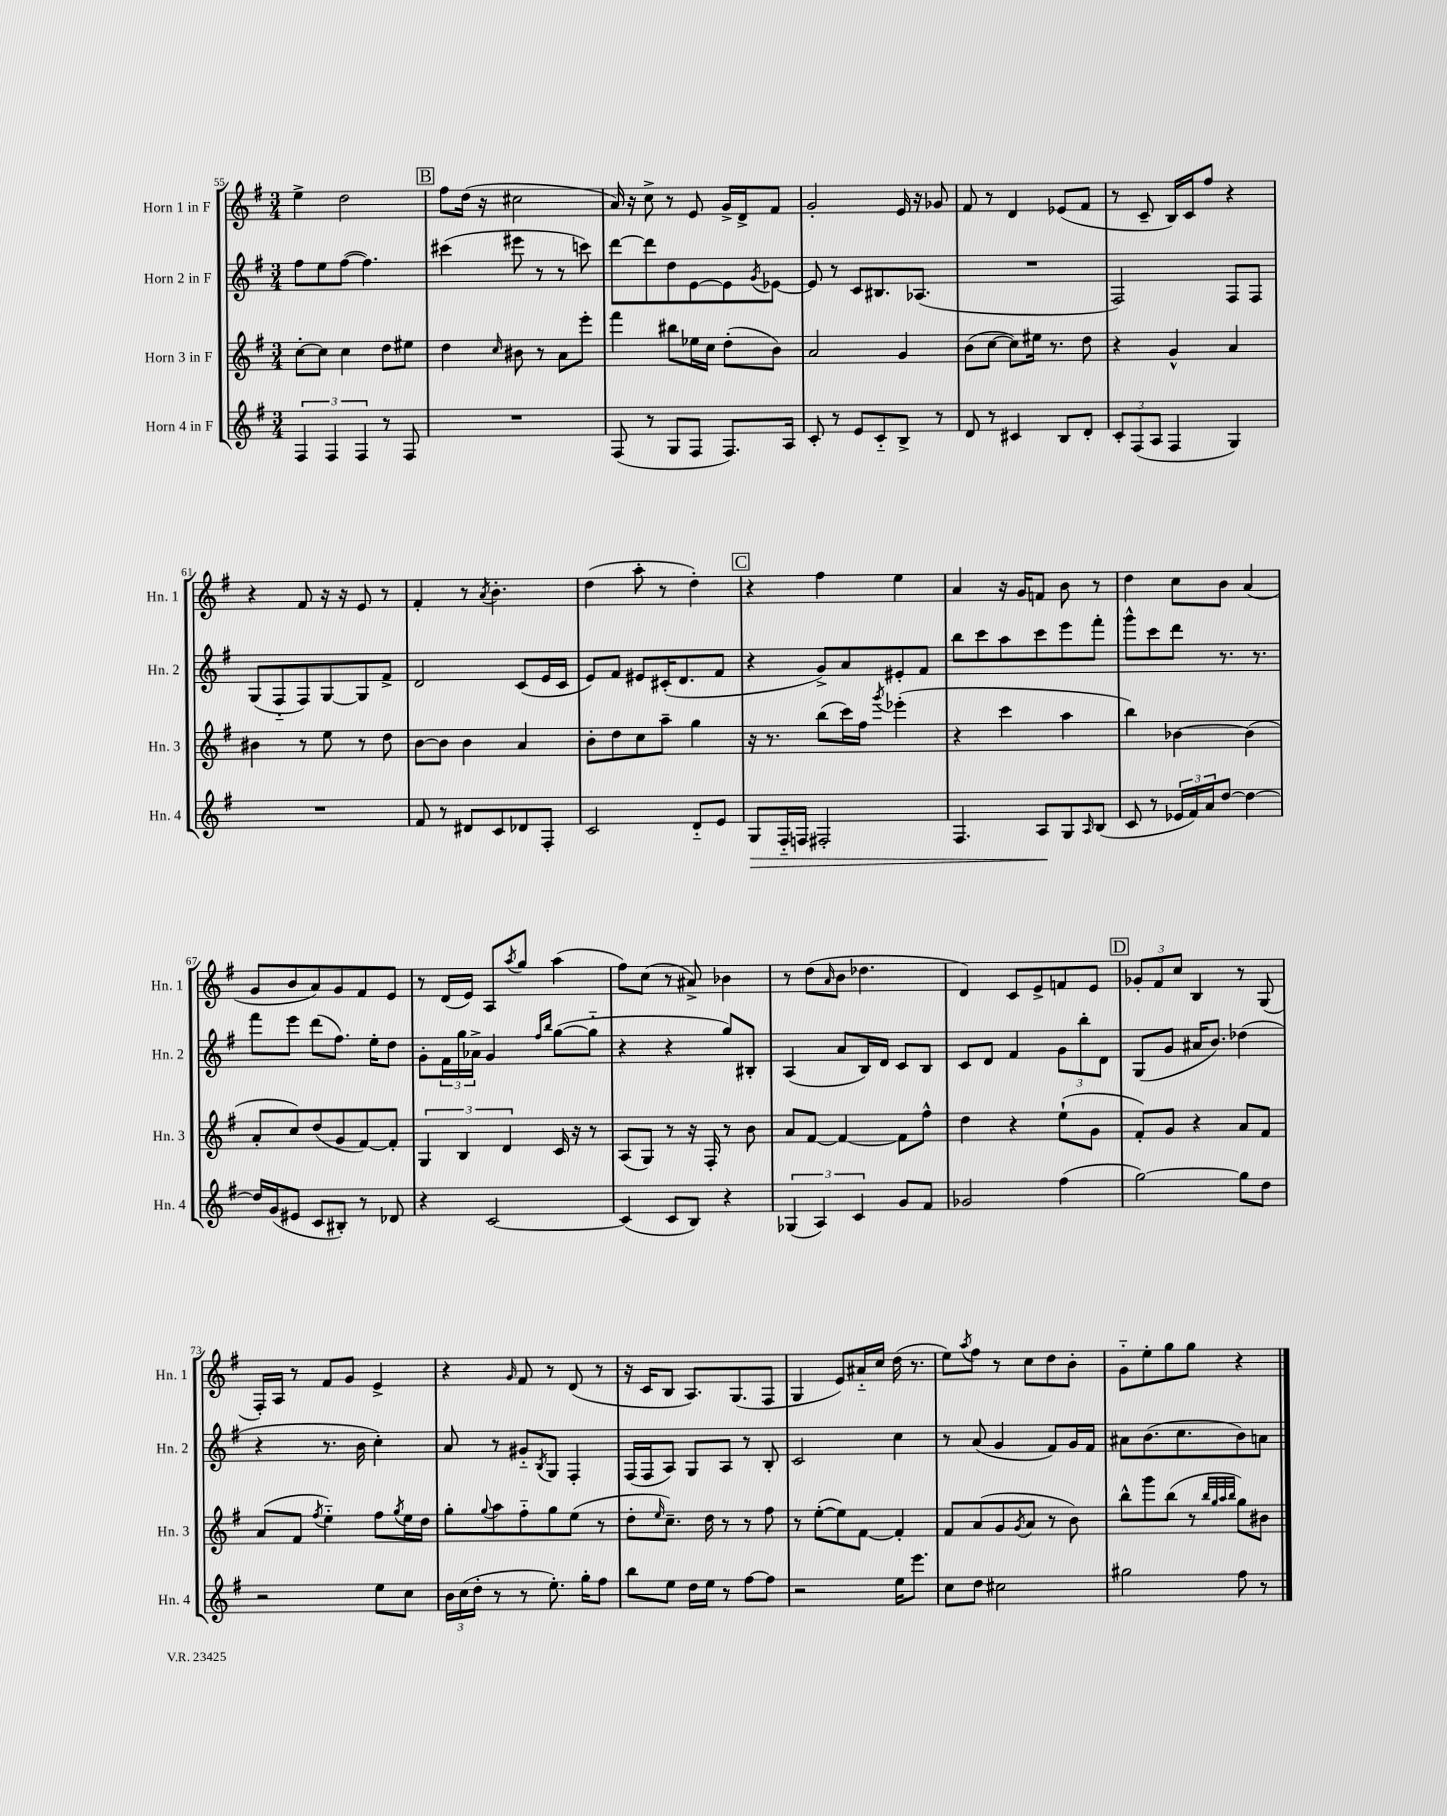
<<
\new StaffGroup <<
\new Staff = "s0" \with { instrumentName = "Horn 1 in F" shortInstrumentName = "Hn. 1" } {
    \clef treble \key g \major \numericTimeSignature \time 3/4
    e''4-> d''2 |
    \mark \markup { \box "B" } fis''8 d''16( r16 cis''2 |
    a'16) r16 c''8-> r8 e'8 g'16-> d'16-> fis'8 |
    g'2-. e'16 r16 ges'8 |
    fis'8 r8 d'4 ees'8( fis'8 |
    r8 c'8-- b16) c'16 fis''8 r4 |
    r4 fis'8 r16 r16 e'8 r8 |
    fis'4-. r8 \acciaccatura { a'8 } b'4.-. |
    d''4( a''8-. r8 d''4-.) |
    \mark \markup { \box "C" } r4 fis''4 e''4 |
    a'4 r16 g'16 f'8 b'8 r8 |
    d''4 c''8 b'8 a'4( |
    g'8 b'8 a'8) g'8 fis'8 e'8 |
    r8 d'16( e'16) a8 \acciaccatura { a''8 } g''8 a''4( |
    fis''8) c''8( r8 ais'8->) bes'4 |
    r8 d''8( \grace { a'16 } b'8 des''4. |
    d'4) c'8 e'8-> f'8 e'8 |
    \mark \markup { \box "D" } \tuplet 3/2 { ges'8-. fis'8 c''8 } b4 r8 g8( |
    fis16-.) a16 r8 fis'8 g'8 e'4-> |
    r4 \grace { g'16 } fis'8 r8 d'8( r8 |
    r16 c'16 b8 a8.) g8.( fis8 |
    g4 e'8) ais'16-_ c''16 d''16( r8. |
    e''8) \acciaccatura { a''8 } fis''8 r8 c''8 d''8 b'8-. |
    g'8-_ e''8-. g''8 g''8 r4 \bar "|." |
}
\new Staff = "s1" \with { instrumentName = "Horn 2 in F" shortInstrumentName = "Hn. 2" } {
    \clef treble \key g \major \numericTimeSignature \time 3/4
    fis''8 e''8 fis''8~( fis''4.) |
    \mark \markup { \box "B" } cis'''4( eis'''8 r8 r8 c'''8) |
    d'''8~ d'''8 d''8 e'8~ e'8 \acciaccatura { g'8 } ees'8~ |
    ees'8 r8 c'8 bis8. aes8.( |
    R2. |
    fis2) fis8 fis8 |
    g8( fis8-_ fis8) g8~ g8 fis'8-> |
    d'2 c'8( e'16 c'16 |
    e'8) fis'8 eis'8 cis'16-.( d'8. fis'8 |
    \mark \markup { \box "C" } r4 g'8->) a'8 eis'8-. fis'8 |
    b''8 c'''8 a''8 c'''8 e'''8 fis'''8-. |
    g'''8-^ c'''8 d'''8 r8. r8. |
    fis'''8 e'''8 d'''8( fis''8.) e''16-. d''8 |
    g'8-. \tuplet 3/2 { fis'16 g''16 aes'16-> } g'4 \grace { fis''16 b''16 } g''8~( g''8-_ |
    r4 r4 g''8) bis8-. |
    a4( a'8 b16) d'16 c'8 b8 |
    c'8 d'8 fis'4 \tuplet 3/2 { g'8 b''8-. d'8 } |
    \mark \markup { \box "D" } g8( g'8 ais'16 b'8.) des''4( |
    r4 r8. b'16 c''4-.) |
    a'8 r8 gis'8-_ \acciaccatura { b8 } g8 fis4-. |
    fis16( fis16 a8) g8 a8 r8 b8-. |
    c'2 c''4 |
    r8 a'8( g'4 fis'8) g'16 fis'16 |
    ais'8 b'8.( c''8. b'8) a'8 \bar "|." |
}
\new Staff = "s2" \with { instrumentName = "Horn 3 in F" shortInstrumentName = "Hn. 3" } {
    \clef treble \key g \major \numericTimeSignature \time 3/4
    c''8~-. c''8 c''4 d''8 eis''8 |
    \mark \markup { \box "B" } d''4 \grace { c''16 } bis'8 r8 a'8 e'''8-. |
    fis'''4 bis''8 ees''16 c''16 d''8-.( b'8) |
    a'2 g'4 |
    b'8( c''8~ c''8) eis''16 r8. d''8 |
    r4 g'4-^ a'4 |
    bis'4 r8 e''8 r8 d''8 |
    b'8~ b'8 b'4 a'4 |
    b'8-. d''8 c''8 a''8-- g''4 |
    \mark \markup { \box "C" } r16 r8. b''8( c'''16) fis''16 \acciaccatura { g'''8 } ees'''4-.( |
    r4 c'''4 a''4 |
    b''4) bes'4~ bes'4( |
    a'8-. c''8) d''8( g'8 fis'8~) fis'8-. |
    \tuplet 3/2 { g4 b4 d'4 } c'16 r16 r8 |
    a8( g8) r8 r16 fis16-. r8 b'8 |
    a'8 fis'8~ fis'4~ fis'8 fis''8-^ |
    d''4 r4 e''8-!( g'8 |
    \mark \markup { \box "D" } fis'8-.) g'8 r4 a'8 fis'8 |
    a'8( fis'8 \acciaccatura { fis''8 } e''4-_) fis''8 \acciaccatura { g''8 } e''16 d''16 |
    g''8-. \appoggiatura { g''8 } a''8 fis''8-_ g''8 e''8( r8 |
    d''8-. \grace { e''16 } c''8.--) d''16 r8 r8 fis''8 |
    r8 e''8~-.( e''8) fis'8~ fis'4-. |
    fis'8 a'8( g'8 \acciaccatura { g'8 } a'8 r8 b'8) |
    b''8-^ g'''8 b''8( r8 \grace { b''32 g''32 a''32 b''32 } g''8) bis'8 \bar "|." |
}
\new Staff = "s3" \with { instrumentName = "Horn 4 in F" shortInstrumentName = "Hn. 4" } {
    \clef treble \key g \major \numericTimeSignature \time 3/4
    \tuplet 3/2 { fis4 fis4 fis4 } r8 fis8 |
    \mark \markup { \box "B" } R2. |
    fis8( r8 g8 fis8 fis8.) a16 |
    c'8-. r8 e'8 c'8-_ b8-> r8 |
    d'8 r8 cis'4 b8 d'8-. |
    \tuplet 3/2 { c'8-. fis8( a8 } fis4 g4) |
    R2. |
    fis'8 r8 dis'8 c'8 des'8 fis8-. |
    c'2 d'8-_ e'8 |
    \mark \markup { \box "C" } g8\> fis16-_ f16 fis2-. |
    fis4. a8\! g8 \grace { a16 } b8( |
    c'8 r8 \tuplet 3/2 { ees'16 fis'16) a'16 } d''8~ d''4~ |
    d''16 g'16( eis'8 c'8 bis8-.) r8 des'8 |
    r4 c'2~ |
    c'4( c'8 b8) r4 |
    \tuplet 3/2 { ges4( a4) c'4 } g'8 fis'8 |
    ges'2 fis''4( |
    \mark \markup { \box "D" } g''2~) g''8 d''8 |
    r2 e''8 c''8 |
    \tuplet 3/2 { b'16 c''16( d''16-. } r8 r8 e''8.-.) g''16-. fis''8 |
    b''8 e''8 d''16 e''16 r8 fis''8~ fis''8 |
    r2 e''16 e'''8. |
    c''8 d''8 cis''2 |
    gis''2 fis''8 r8 \bar "|." |
}
>>
>>
\layout { \context { \Score currentBarNumber = #55 } }
